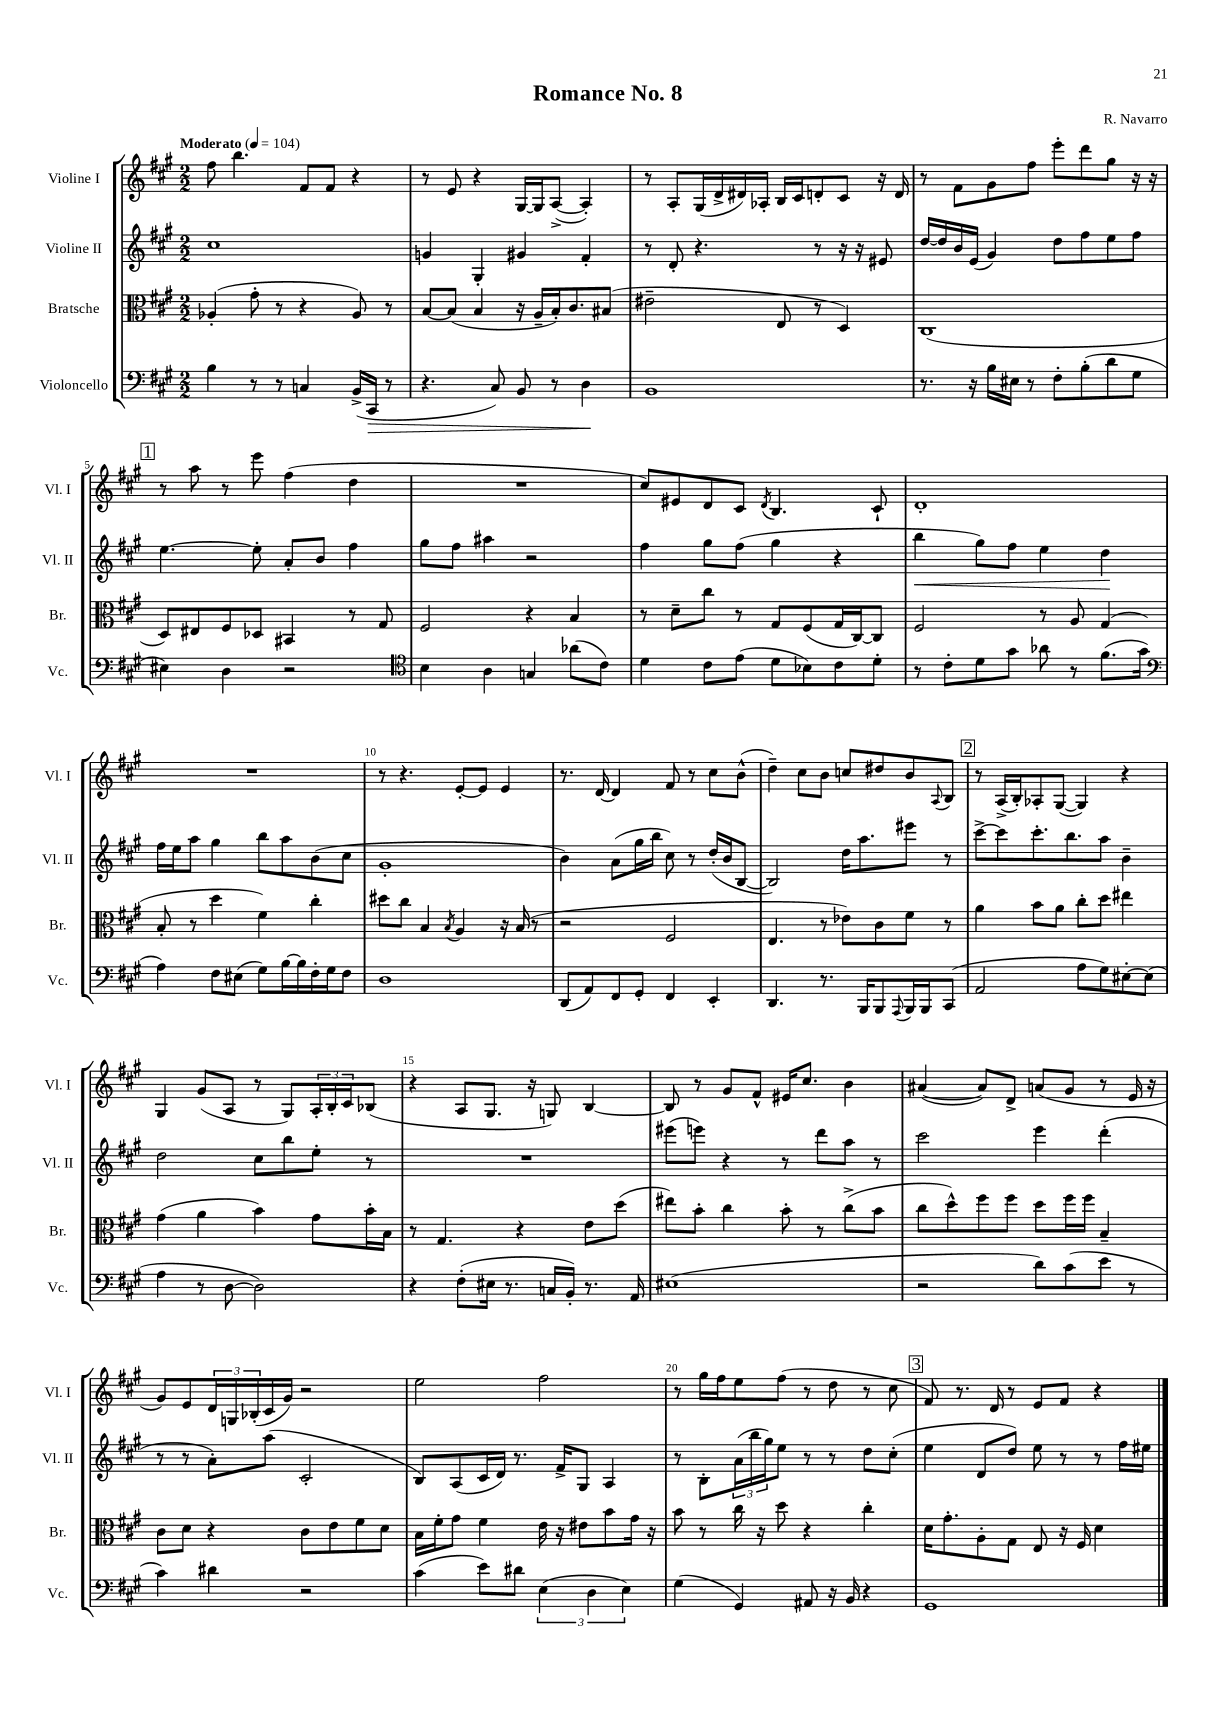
\header { title = "Romance No. 8" composer = "R. Navarro" }
<<
\new StaffGroup <<
\new Staff = "s0" \with { instrumentName = "Violine I" shortInstrumentName = "Vl. I" } {
    \clef treble \key a \major \numericTimeSignature \time 2/2 \tempo "Moderato" 4 = 104
    fis''8 b''4. fis'8 fis'8 r4 |
    r8 e'8 r4 gis16~ gis16 a8~->( a4-.) |
    r8 a8-. gis16( d'16-> dis'16) aes16-. b16 cis'16 d'8-. cis'8 r16 d'16 |
    r8 fis'8 gis'8 fis''8 e'''8-. d'''8 gis''8 r16 r16 |
    \mark \markup { \box "1" } r8 a''8 r8 e'''8 fis''4( d''4 |
    R1 |
    cis''8) eis'8 d'8 cis'8 \acciaccatura { d'8 } b4. cis'8-! |
    d'1-. |
    R1 |
    r8 r4. e'8~-. e'8 e'4 |
    r8. d'16~ d'4 fis'8 r8 cis''8 b'8-^( |
    d''4--) cis''8 b'8 c''8 dis''8 b'8 \appoggiatura { a8 } b8 |
    \mark \markup { \box "2" } r8 a16->( b16-.) aes8-. gis8~( gis4) r4 |
    gis4 gis'8( a8 r8 gis8) \tuplet 3/2 { a16-. b16-. cis'16 } bes8( |
    r4 a8 gis8. r16 g8) b4~ |
    b8 r8 gis'8 fis'8-^ eis'16 cis''8. b'4 |
    ais'4~( ais'8) d'8-> a'8( gis'8 r8 e'16 r16 |
    gis'8) e'8 \tuplet 3/2 { d'16 g16 bes16-.( } cis'16 gis'16) r2 |
    e''2 fis''2 |
    r8 gis''16 fis''16 e''8 fis''8( r8 d''8 r8 cis''8 |
    \mark \markup { \box "3" } fis'8) r8. d'16 r8 e'8 fis'8 r4 \bar "|." |
}
\new Staff = "s1" \with { instrumentName = "Violine II" shortInstrumentName = "Vl. II" } {
    \clef treble \key a \major \numericTimeSignature \time 2/2
    cis''1 |
    g'4 gis4-. gis'4 fis'4-. |
    r8 d'8-. r4. r8 r16 r16 eis'8 |
    d''16~ d''16 b'16 e'16( gis'4) d''8 fis''8 e''8 fis''8 |
    \mark \markup { \box "1" } e''4.~ e''8-. a'8-. b'8 fis''4 |
    gis''8 fis''8 ais''4 r2 |
    fis''4 gis''8 fis''8( gis''4 r4 |
    b''4\< gis''8) fis''8 e''4 d''4\! |
    fis''16 e''16 a''8 gis''4 b''8 a''8 b'8( cis''8 |
    gis'1-. |
    b'4) a'8( gis''16 b''16 cis''8) r8 d''16-.( b'16 b8~ |
    b2) d''16 a''8. eis'''8 r8 |
    \mark \markup { \box "2" } cis'''8~-> cis'''8 cis'''8.-. b''8. a''8 b'4-- |
    d''2 cis''8 b''8 e''8-. r8 |
    R1 |
    eis'''8( e'''8) r4 r8 d'''8 a''8 r8 |
    cis'''2 e'''4 d'''4-.( |
    r8 r8 a'8-.) a''8( cis'2-. |
    b8) a8( cis'16 d'16) r8. fis'16-> gis8 a4 |
    r8 b8-. \tuplet 3/2 { a'16( b''16 gis''16) } e''8 r8 r8 d''8 cis''8-.( |
    \mark \markup { \box "3" } e''4 d'8 d''8) e''8 r8 r8 fis''16 eis''16 \bar "|." |
}
\new Staff = "s2" \with { instrumentName = "Bratsche" shortInstrumentName = "Br." } {
    \clef alto \key a \major \numericTimeSignature \time 2/2
    aes4-.( gis'8-. r8 r4 aes8) r8 |
    b8~ b8( b4 r16 a16-- b16-.) cis'8. bis8( |
    eis'2-- e8 r8 d4) |
    cis1( |
    \mark \markup { \box "1" } d8) eis8 fis8 des8 bis,4 r8 gis8 |
    fis2 r4 b4 |
    r8 d'8-- cis''8 r8 gis8 fis8( gis16 cis16~) cis8 |
    fis2 r8 a8 gis4( |
    b8-. r8 d''4 fis'4) cis''4-. |
    dis''8 cis''8 b4 \acciaccatura { b8 } a4 r16 b16( r8 |
    r2 fis2 |
    e4. r8 ees'8) cis'8 fis'8 r8 |
    \mark \markup { \box "2" } a'4 b'8 a'8 cis''8-. d''8 eis''4 |
    gis'4( a'4 b'4) gis'8 b'16-. b16 |
    r8 gis4. r4 e'8 d''8( |
    eis''8) b'8-. cis''4 b'8-. r8 cis''8->( b'8 |
    cis''8 d''8-^) fis''8 fis''8 d''8 fis''16 fis''16 b4-- |
    cis'8 d'8 r4 cis'8 e'8 fis'8 d'8 |
    b16 fis'16-. gis'8 fis'4 e'16 r16 eis'8 b'8 gis'16 r16 |
    b'8 r8 cis''16 r16 d''8 r4 cis''4-. |
    \mark \markup { \box "3" } d'16 gis'8.-. a8-. gis8 e8 r16 fis16 d'4 \bar "|." |
}
\new Staff = "s3" \with { instrumentName = "Violoncello" shortInstrumentName = "Vc." } {
    \clef bass \key a \major \numericTimeSignature \time 2/2
    b4 r8 r8 c4 b,16->( cis,16\> r8 |
    r4. cis8) b,8 r8 d4\! |
    b,1 |
    r8. r16 b16 eis16 r8 fis8-. b8-.( d'8 gis8 |
    \mark \markup { \box "1" } eis4) d4 r2 |
    \clef tenor b4 a4 g4 aes'8( cis'8) |
    d'4 cis'8 e'8( d'8 bes8) cis'8 d'8-. |
    r8 cis'8-. d'8 gis'8 aes'8 r8 fis'8.( gis'16 |
    \clef bass a4) fis8 eis8( gis8) b16~ b16 fis16-. gis16 fis8 |
    d1 |
    d,8( a,8) fis,8 gis,8-. fis,4 e,4-. |
    d,4. r8. b,,16 b,,8 \appoggiatura { a,,8 } b,,16 b,,16 cis,8( |
    \mark \markup { \box "2" } a,2 a8 gis8) eis8~-. eis8( |
    a4 r8 d8~ d2) |
    r4 fis8-.( eis16 r8. c16 b,16-.) r8. a,16 |
    eis1( |
    r2 d'8) cis'8( e'8 r8 |
    cis'4) dis'4 r2 |
    cis'4( e'8) dis'8 \tuplet 3/2 { e4( d4 e4) } |
    gis4( gis,4) ais,8 r16 b,16 r4 |
    \mark \markup { \box "3" } gis,1 \bar "|." |
}
>>
>>
\layout { \context { \Score \override BarNumber.break-visibility = ##(#f #t #t) barNumberVisibility = #(every-nth-bar-number-visible 5) } }
